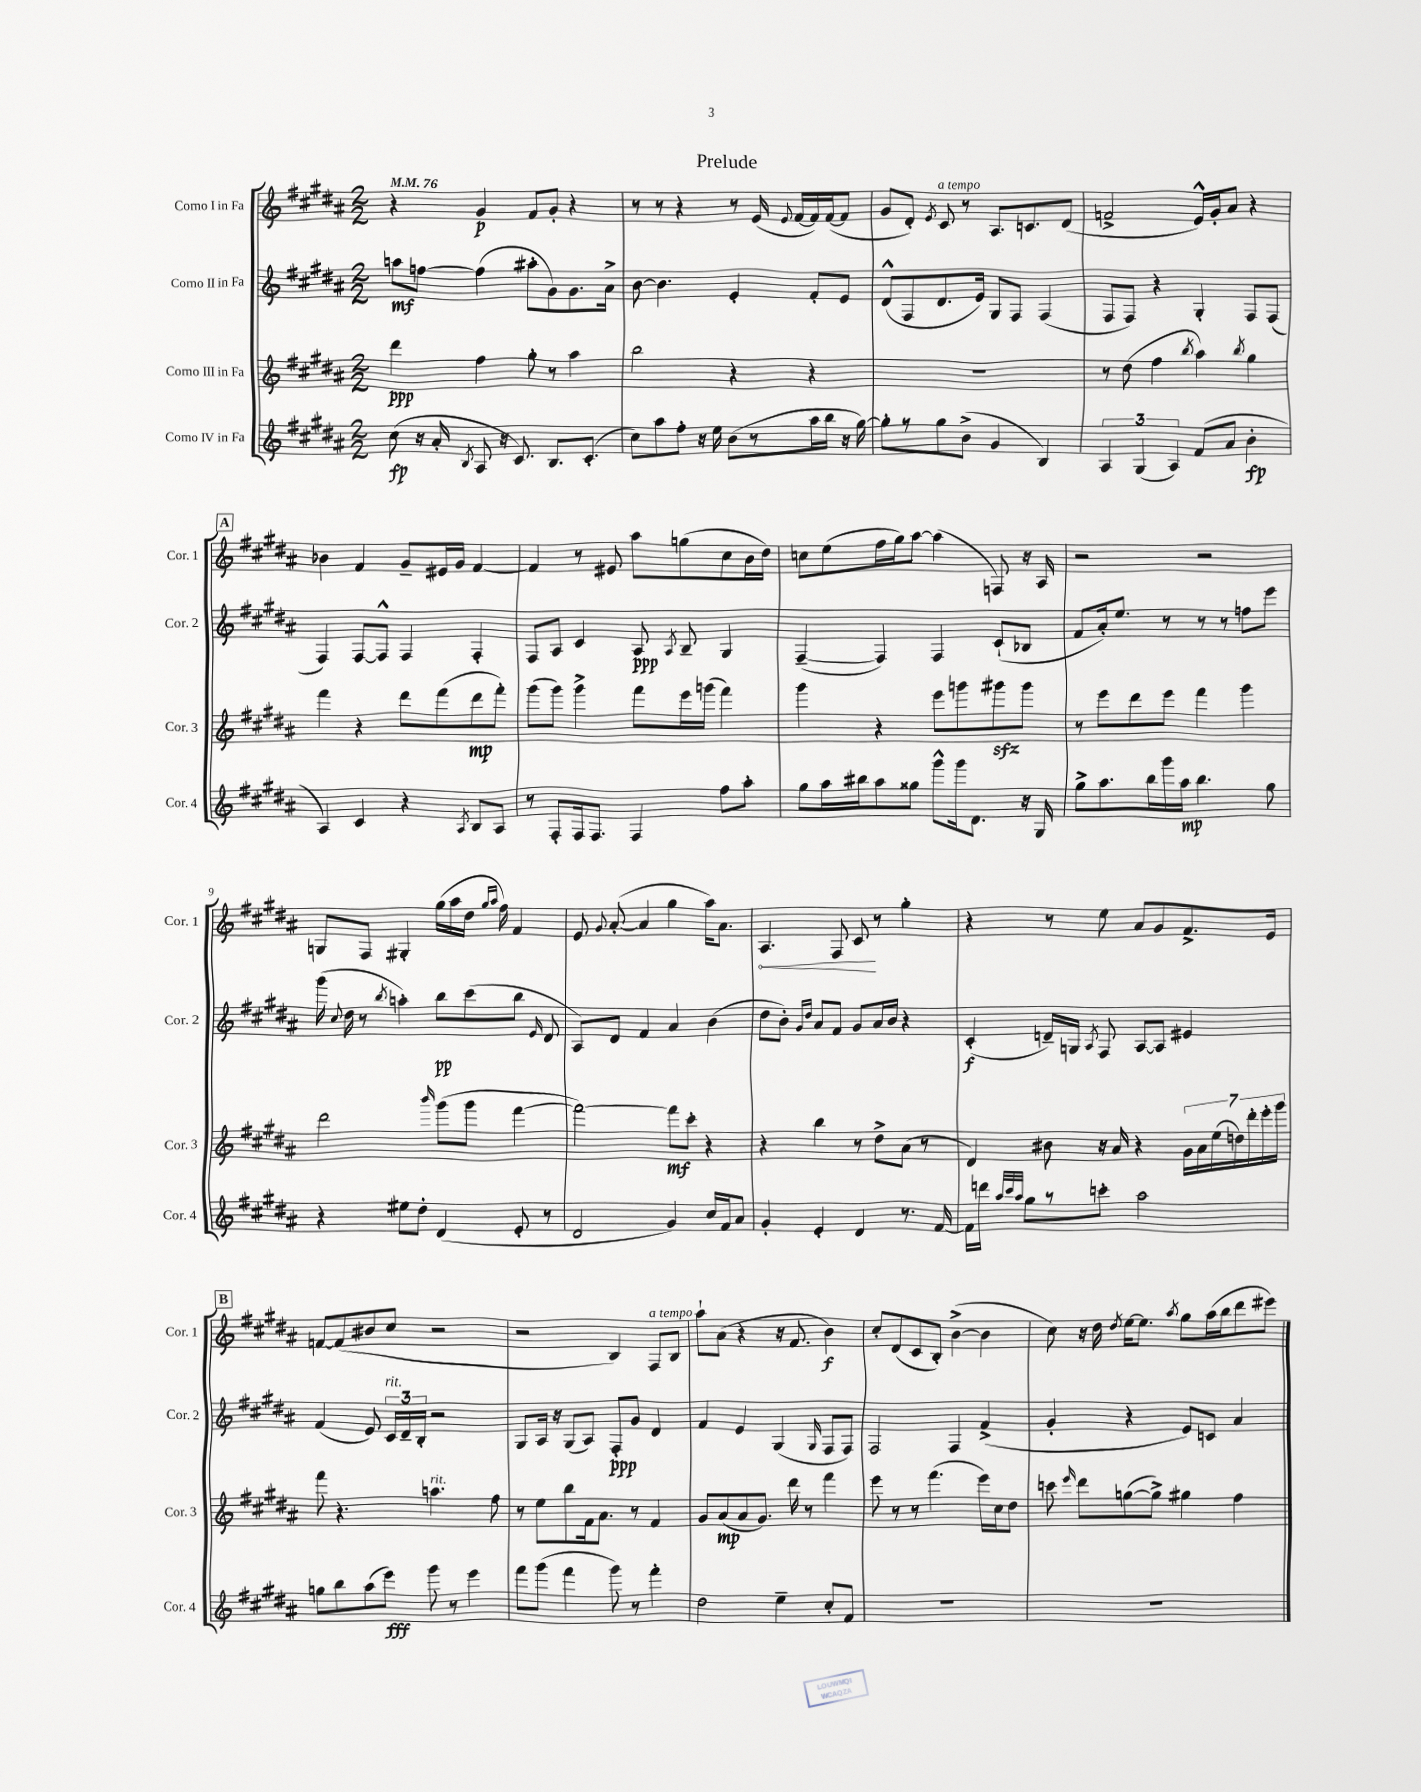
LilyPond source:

\header { title = "Prelude" }
<<
\new StaffGroup <<
\new Staff = "s0" \with { instrumentName = "Corno I in Fa" shortInstrumentName = "Cor. 1" } {
    \clef treble \key b \major \numericTimeSignature \time 2/2 \tempo 4 = 76
    \autoBeamOff r4 gis'4\p fis'8[ gis'8]-. r4 |
    r8 r8 r4 r8 e'16( \appoggiatura { e'8 } fis'16[~ fis'16) fis'16~( fis'8] |
    gis'8[ dis'8]-.) \acciaccatura { e'8 } cis'8^\markup { \italic "a tempo" } r8 ais8.[ c'8. dis'8]( |
    f'2-> e'16[-^) gis'16-. ais'8] r4 |
    \mark \markup { \box "A" } bes'4 fis'4 gis'8[-- eis'16 gis'16] fis'4~ |
    fis'4 r8 eis'8 ais''8[ g''8( cis''8 b'16 dis''16]) |
    c''8[ e''8( fis''16 gis''16) ais''8]~ ais''4( f8) r16 ais16 |
    r2 r2 |
    g8[ fis8] gis4-. gis''16[( ais''16 dis''16] \grace { gis''16[ ais''16] } fis''16) fis'4 |
    e'8 \appoggiatura { gis'8 } ais'8~-.( ais'4 gis''4 ais''16[) ais'8.] |
    \once \override Hairpin.circled-tip = ##t ais4.\< fis8 cis'8\! r8 gis''4-. |
    r4 r8 e''8 ais'8[ gis'8 fis'8.-> e'16] |
    \mark \markup { \box "B" } f'8[~ f'8( bis'8 cis''8] r2 |
    r2 b4) fis8[^\markup { \italic "a tempo" } b8] |
    ais''8[-! ais'8]( r4 r16 fis'8. b'4\f) |
    cis''8[-. dis'8( cis'8 b8]-.) b'4~->( b'4 |
    cis''8) r16 dis''16 \acciaccatura { dis''8 } e''16[~ e''8.] \acciaccatura { ais''8 } gis''8[ ais''16( b''16 dis'''8 eis'''8]) \bar "|." |
}
\new Staff = "s1" \with { instrumentName = "Corno II in Fa" shortInstrumentName = "Cor. 2" } {
    \clef treble \key b \major \numericTimeSignature \time 2/2
    \autoBeamOff a''8[\mf f''8]~ f''4( ais''8[-. gis'8) gis'8. ais'16]-> |
    b'8~ b'4. e'4-. fis'8[-. e'8] |
    dis'8[-^( fis8 dis'8. e'16]) gis8[ fis8] fis4( |
    fis8[ fis8]) r4 gis4-. fis8[ fis8]( |
    \mark \markup { \box "A" } fis4) fis8[~ fis8]-^ fis4 fis4-. |
    fis8[ ais8] cis'4 ais8\ppp \acciaccatura { ais8 } b8-- gis4 |
    fis4~--( fis4) fis4 cis'8[-!( bes8] |
    fis'8[ ais'16-.) e''8.] r8 r8 r8 f''8[ e'''8] |
    gis'''16( \appoggiatura { cis''8 } dis''16 r8 \acciaccatura { b''8 } a''4-.) b''8[\pp cis'''8( b''8] \grace { e'16 } dis'8 |
    ais8[) dis'8] fis'4 ais'4 b'4( |
    dis''8[ b'8]-.) \grace { gis'16[ dis''16] } ais'8[ fis'8] gis'8[ ais'16 b'16] r4 |
    cis'4-.\f( d'16[--) g16] \acciaccatura { ais8 } fis8 ais8[~ ais8] eis'4 |
    \mark \markup { \box "B" } fis'4( e'8) \tuplet 3/2 { cis'16[^\markup { \italic "rit." } dis'16-- b16]-. } r2 |
    gis8[ ais16] r16 gis8[( ais8]) fis8[-.\ppp gis'8] dis'4 |
    fis'4 e'4 gis4( \grace { gis16 } fis8[ fis8]) |
    fis2 fis4 fis'4->( |
    gis'4-. r4 e'8[) c'8] ais'4 \bar "|." |
}
\new Staff = "s2" \with { instrumentName = "Corno III in Fa" shortInstrumentName = "Cor. 3" } {
    \clef treble \key b \major \numericTimeSignature \time 2/2
    \autoBeamOff dis'''4\ppp fis''4 gis''8-. r8 ais''4 |
    b''2 r4 r4 |
    R1 |
    r8 dis''8( fis''4 \acciaccatura { b''8 } ais''4) \acciaccatura { b''8 } gis''4 |
    \mark \markup { \box "A" } fis'''4 r4 dis'''8[ fis'''8( dis'''8\mp fis'''8]-.) |
    gis'''8[( gis'''8]) gis'''4-> fis'''8[ e'''16 g'''16]( fis'''4) |
    gis'''4 r4 e'''8[ g'''8 gis'''8\sfz gis'''8] |
    r8 e'''8[ dis'''8 e'''8] fis'''4 gis'''4 |
    dis'''2 \grace { b'''16 } gis'''8[( gis'''8] fis'''4~ |
    fis'''2~) fis'''8[\mf cis'''8]-. r4 |
    r4 b''4 r8 dis''8[-> ais'8]( r8 |
    dis'4) bis'8 r16 ais'16 r4 \tuplet 7/4 { gis'16[ ais'16 e''16( d''16) dis'''16-. e'''16-. gis'''16] } |
    \mark \markup { \box "B" } fis'''8 r4. a''4.^\markup { \italic "rit." } fis''8 |
    r8 e''8[ b''8 fis'16 ais'8.] r8 fis'4 |
    gis'8[ ais'8\mp( ais'8 gis'8.]) dis'''16 r8 fis'''4 |
    e'''8 r8 r8 fis'''4.( e'''16[) cis''16 dis''8] |
    c'''8 \grace { e'''16 } dis'''8[ g''8~( g''8]->) gis''4 fis''4 \bar "|." |
}
\new Staff = "s3" \with { instrumentName = "Corno IV in Fa" shortInstrumentName = "Cor. 4" } {
    \clef treble \key b \major \numericTimeSignature \time 2/2
    \autoBeamOff cis''8\fp( r16 ais'16-. \acciaccatura { b8 } ais8 r16 cis'8.) b8.[ cis'8.]-.( |
    cis''8[) ais''8 fis''8]-. r16 e''16 b'8[( r8 ais''16 b''16] r16 gis''16~) |
    gis''8[-. r8 gis''8 b'8]->( gis'4 b4) |
    \tuplet 3/2 { ais4 gis4( ais4) } fis'8[( ais'8] b'4-.\fp |
    \mark \markup { \box "A" } ais4) cis'4 r4 \acciaccatura { ais8 } b8[ ais8] |
    r8 fis8[-. fis16 fis8.] fis4 fis''8[ ais''8]-. |
    gis''8[ ais''16 bis''16 ais''8 gisis''8] gis'''8[-^ gis'''16 dis'8.] r16 gis16 |
    gis''8[-> ais''8. b''16 gis'''16 ais''16]\mp b''4. gis''8 |
    r4 eis''8[ dis''8]-. dis'4( e'8-. r8 |
    dis'2 gis'4) cis''16[ fis'16 ais'8] |
    gis'4-. e'4-. dis'4 r8. fis'16~ |
    fis'16[ d'''16] \grace { ais''32[ cis'''32 ais''32] } gis''8[ r8 c'''8]-. ais''2 |
    \mark \markup { \box "B" } g''8[ b''8 ais''8( e'''8]\fff) gis'''8 r8 e'''4 |
    fis'''8[ gis'''8]( fis'''4 gis'''8) r8 fis'''4-. |
    dis''2 e''4-- cis''8[-. fis'8] |
    R1 |
    R1 \bar "|." |
}
>>
>>
